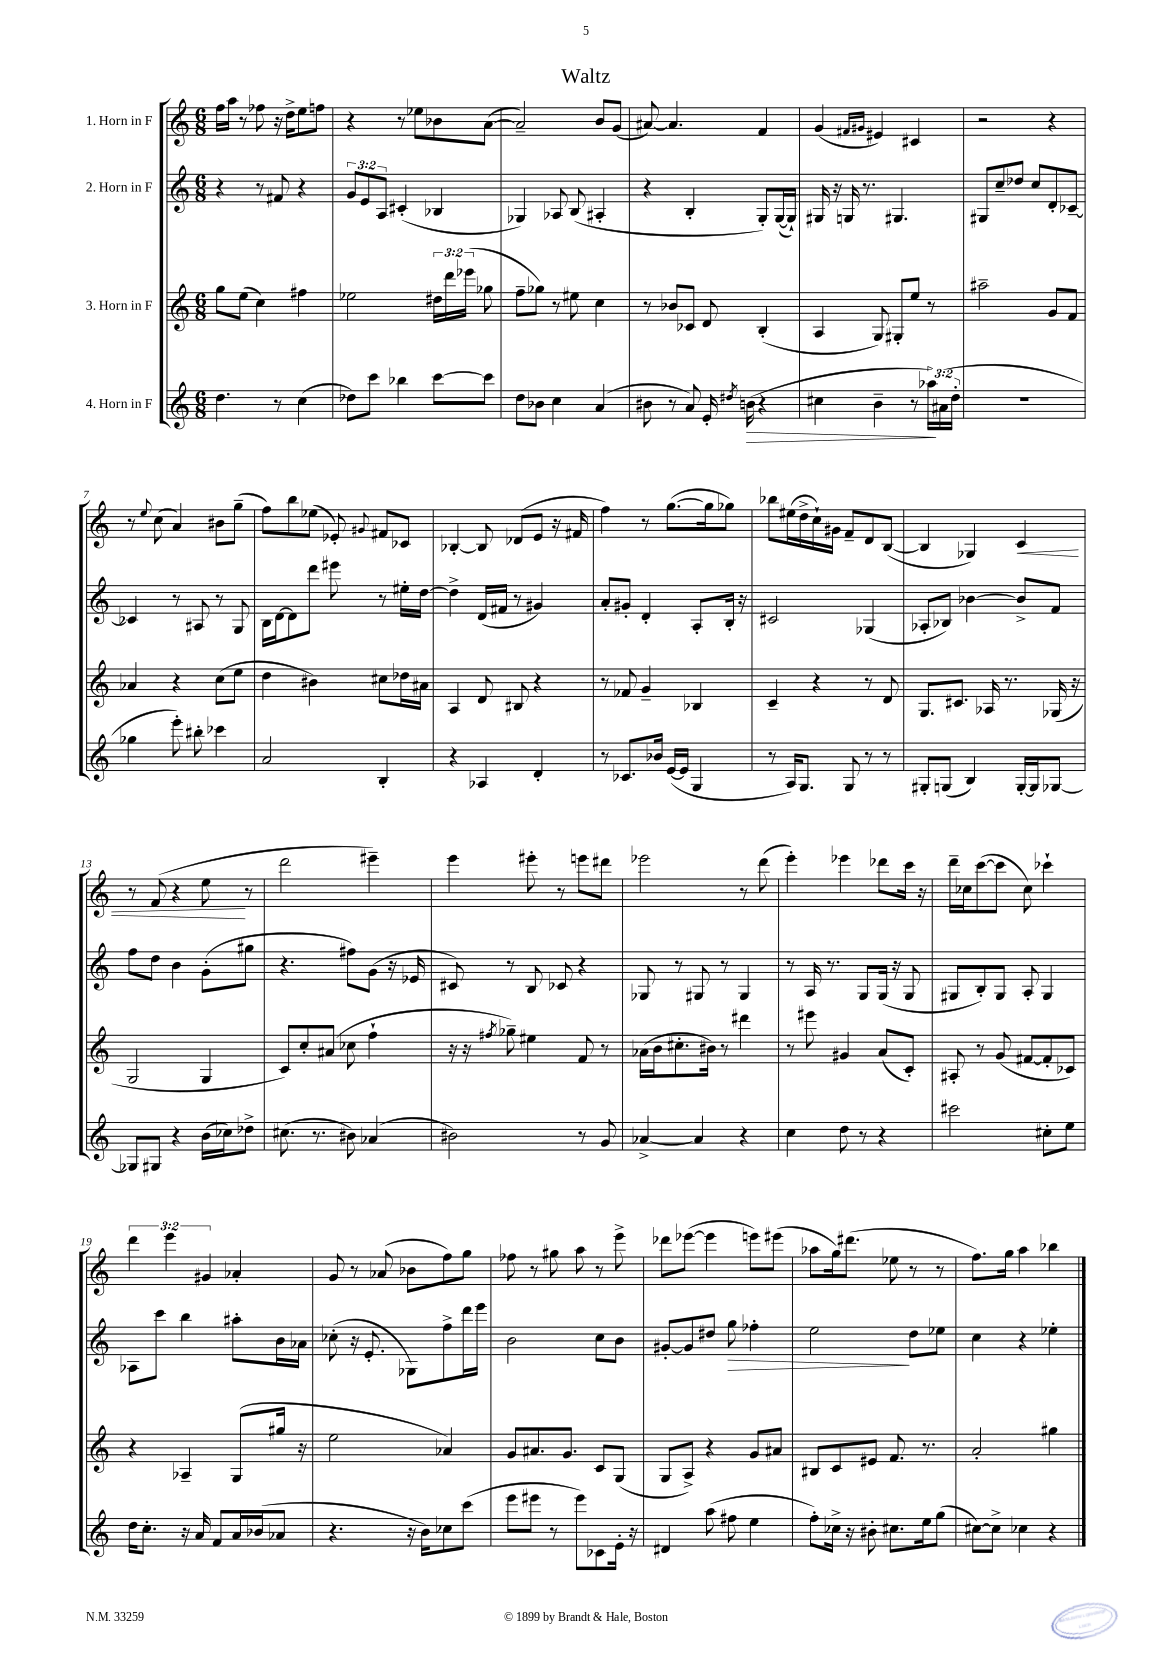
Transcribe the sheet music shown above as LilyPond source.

\header { title = "Waltz" }
<<
\new StaffGroup <<
\new Staff = "s0" \with { instrumentName = "1. Horn in F" } {
    \clef treble \key c \major \numericTimeSignature \time 6/8 \override Staff.TupletNumber.text = #tuplet-number::calc-fraction-text
    \autoBeamOff f''16[ a''16] r8 fes''8 r16 d''16[-> e''8 f''8] |
    r4 r8 ees''8[ bes'8 a'8]~( |
    a'2--) b'8[ g'8]( |
    ais'8~) ais'4. f'4 |
    g'4( \grace { fis'16[ gis'16] } eis'4) cis'4 |
    r2 r4 |
    r8 \appoggiatura { e''8 } c''8( a'4) bis'8[ g''8]--( |
    f''8[) b''8 ees''8]( ees'8-.) \appoggiatura { gis'8 } fis'8[ ces'8] |
    bes4~-. bes8 des'8[( e'8] r16 fis'16 |
    f''4) r8 g''8.[~( g''16 ges''8]) |
    bes''8[ eis''16( d''16-> c''16-!) gis'16] f'8[-- d'8 b8]~( |
    b4 ges4) c'4\< |
    r8 f'8( r4 e''8\! r8 |
    d'''2 eis'''4--) |
    e'''4 eis'''8-. r8 e'''8[ dis'''8] |
    ees'''2 r8 d'''8( |
    e'''4-.) ees'''4 des'''8[ c'''16] r16 |
    d'''16[-- ces''16 c'''8~( c'''8] ces''8) ces'''4-! |
    \tuplet 3/2 { d'''4 e'''4 gis'4 } aes'4-. |
    g'8 r8 aes'8( bes'8[ f''8) g''8] |
    fes''8 r8 gis''8 a''8 r8 e'''8-> |
    des'''8[ ees'''8]~( ees'''4 e'''8[) eis'''8]( |
    aes''8[ g''16) dis'''8.]( ees''8 r8 r8 |
    f''8.[) g''16] a''4 bes''4 \bar "|." |
}
\new Staff = "s1" \with { instrumentName = "2. Horn in F" } {
    \clef treble \key c \major \numericTimeSignature \time 6/8 \override Staff.TupletNumber.text = #tuplet-number::calc-fraction-text
    \autoBeamOff r4 r8 fis'8 r4 |
    \tuplet 3/2 { g'8[ e'8 a8] } cis'4-.( bes4 |
    ges4) aes8 b8( ais4-. |
    r4 b4-. g8[-.) g16~( g16]-!) |
    gis16 r16 g16 r8. gis4. |
    gis8[ c''8-- des''8] c''8[ d'8-. ces'8]~-- |
    ces'4 r8 ais8 r8 g8 |
    b16[ d'16~ d'8 d'''8] eis'''8 r8 eis''16[-. d''16]~ |
    d''4-> d'16[( fis'16] r8 gis'4) |
    a'8[-. gis'8]-. d'4-. a8[-. b16]-. r16 |
    cis'2 ges4( |
    aes8[-. bes8]) bes'4~ bes'8[-> f'8] |
    f''8[ d''8] b'4 g'8[-.( gis''8] |
    r4. fis''8[) g'8]( r16 ees'16 |
    cis'8) r8 b8 ces'8 r4 |
    ges8 r8 gis8 r8 gis4 |
    r8 a16 r8. g8[ g16]( r16 g8 |
    gis8[ b8-.) gis8] a8-. gis4 |
    aes8[ c'''8] b''4 ais''8[-. b'16 aes'16] |
    ces''8-.( r16 e'8.-. ges8[) f''8-> d'''16 e'''16] |
    b'2 c''8[ b'8] |
    gis'8[~-. gis'8 dis''8] g''8\> fes''4-. |
    e''2\! d''8[ ees''8] |
    c''4 r4 ees''4-. \bar "|." |
}
\new Staff = "s2" \with { instrumentName = "3. Horn in F" } {
    \clef treble \key c \major \numericTimeSignature \time 6/8 \override Staff.TupletNumber.text = #tuplet-number::calc-fraction-text
    \autoBeamOff g''8[ e''8]( c''4) fis''4 |
    ees''2 \tuplet 3/2 { dis''16[ d'''16 ees'''16]( } ges''8 |
    f''8[-- ges''8]) r8 eis''8 c''4 |
    r8 bes'8[ ces'8] d'8 b4-.( |
    a4 g8) gis8[-. e''8] r8 |
    ais''2-- g'8[ f'8] |
    aes'4 r4 c''8[( e''8] |
    d''4 bis'4) cis''8[ des''16 ais'16] |
    a4 d'8 bis8 r4 |
    r8 fes'8 g'4-- bes4 |
    c'4-- r4 r8 d'8 |
    g8.[ cis'8.] aes16 r8. ges16( r16 |
    g2 g4 |
    c'8[) c''8-. ais'8]( ces''8 f''4-! |
    r16 r16 \acciaccatura { fis''8 } ges''8--) eis''4 f'8 r8 |
    aes'16[( b'16 cis''8.-. bis'16]) r8 dis'''4 |
    r8 eis'''8 gis'4 a'8[( c'8]-.) |
    ais8-. r8 g'8( fis'8[~ fis'8-. ces'8]) |
    r4 aes4-- g8[( gis''16] r16 |
    e''2 aes'4) |
    g'8[ ais'8. g'8.] c'8[ g8]( |
    g8[ a8]->) r4 g'8[ ais'8] |
    bis8[ c'8 eis'8] f'8. r8. |
    a'2-. gis''4 \bar "|." |
}
\new Staff = "s3" \with { instrumentName = "4. Horn in F" } {
    \clef treble \key c \major \numericTimeSignature \time 6/8 \override Staff.TupletNumber.text = #tuplet-number::calc-fraction-text
    \autoBeamOff d''4. r8 c''4( |
    des''8[) c'''8] bes''4 c'''8[~ c'''8] |
    d''8[ bes'8] c''4 a'4( |
    bis'8 r8 a'8) e'16-. \acciaccatura { dis''8 } b'16\>( r4 |
    cis''4 b'4-- r8 \tuplet 3/2 { aes''16[\!) ais'16( d''16]-. } |
    R2. |
    ges''4 e'''8-.) bis''8-. ces'''4 |
    a'2 b4-. |
    r4 aes4 d'4-. |
    r8 ces'8.[ bes'16] e'16[~( e'16] g4 |
    r8 a16[) g8.] g8 r8 r8 |
    gis8[-. g8]( b4) g16[~-. g16 ges8]~ |
    ges8[ gis8] r4 b'16[( ces''16) des''8]-> |
    cis''8.( r8. bis'8) aes'4( |
    bis'2) r8 g'8 |
    aes'4~-> aes'4 r4 |
    c''4 d''8 r8 r4 |
    cis'''2 cis''8[-. e''8] |
    d''16[ c''8.]-. r16 a'16 f'8[ a'16 bes'16( aes'8] |
    r4. r16 b'16[) ces''8 c'''8]( |
    e'''8[ eis'''8] r8 eis'''8[) ces'8 e'16]-. r16 |
    dis'4 a''8( fis''8 e''4 |
    f''8[-.) ces''16]-> r16 bis'8-. cis''8.[ e''16 g''8]( |
    cis''8[~) cis''8]-> ces''4 r4 \bar "|." |
}
>>
>>
